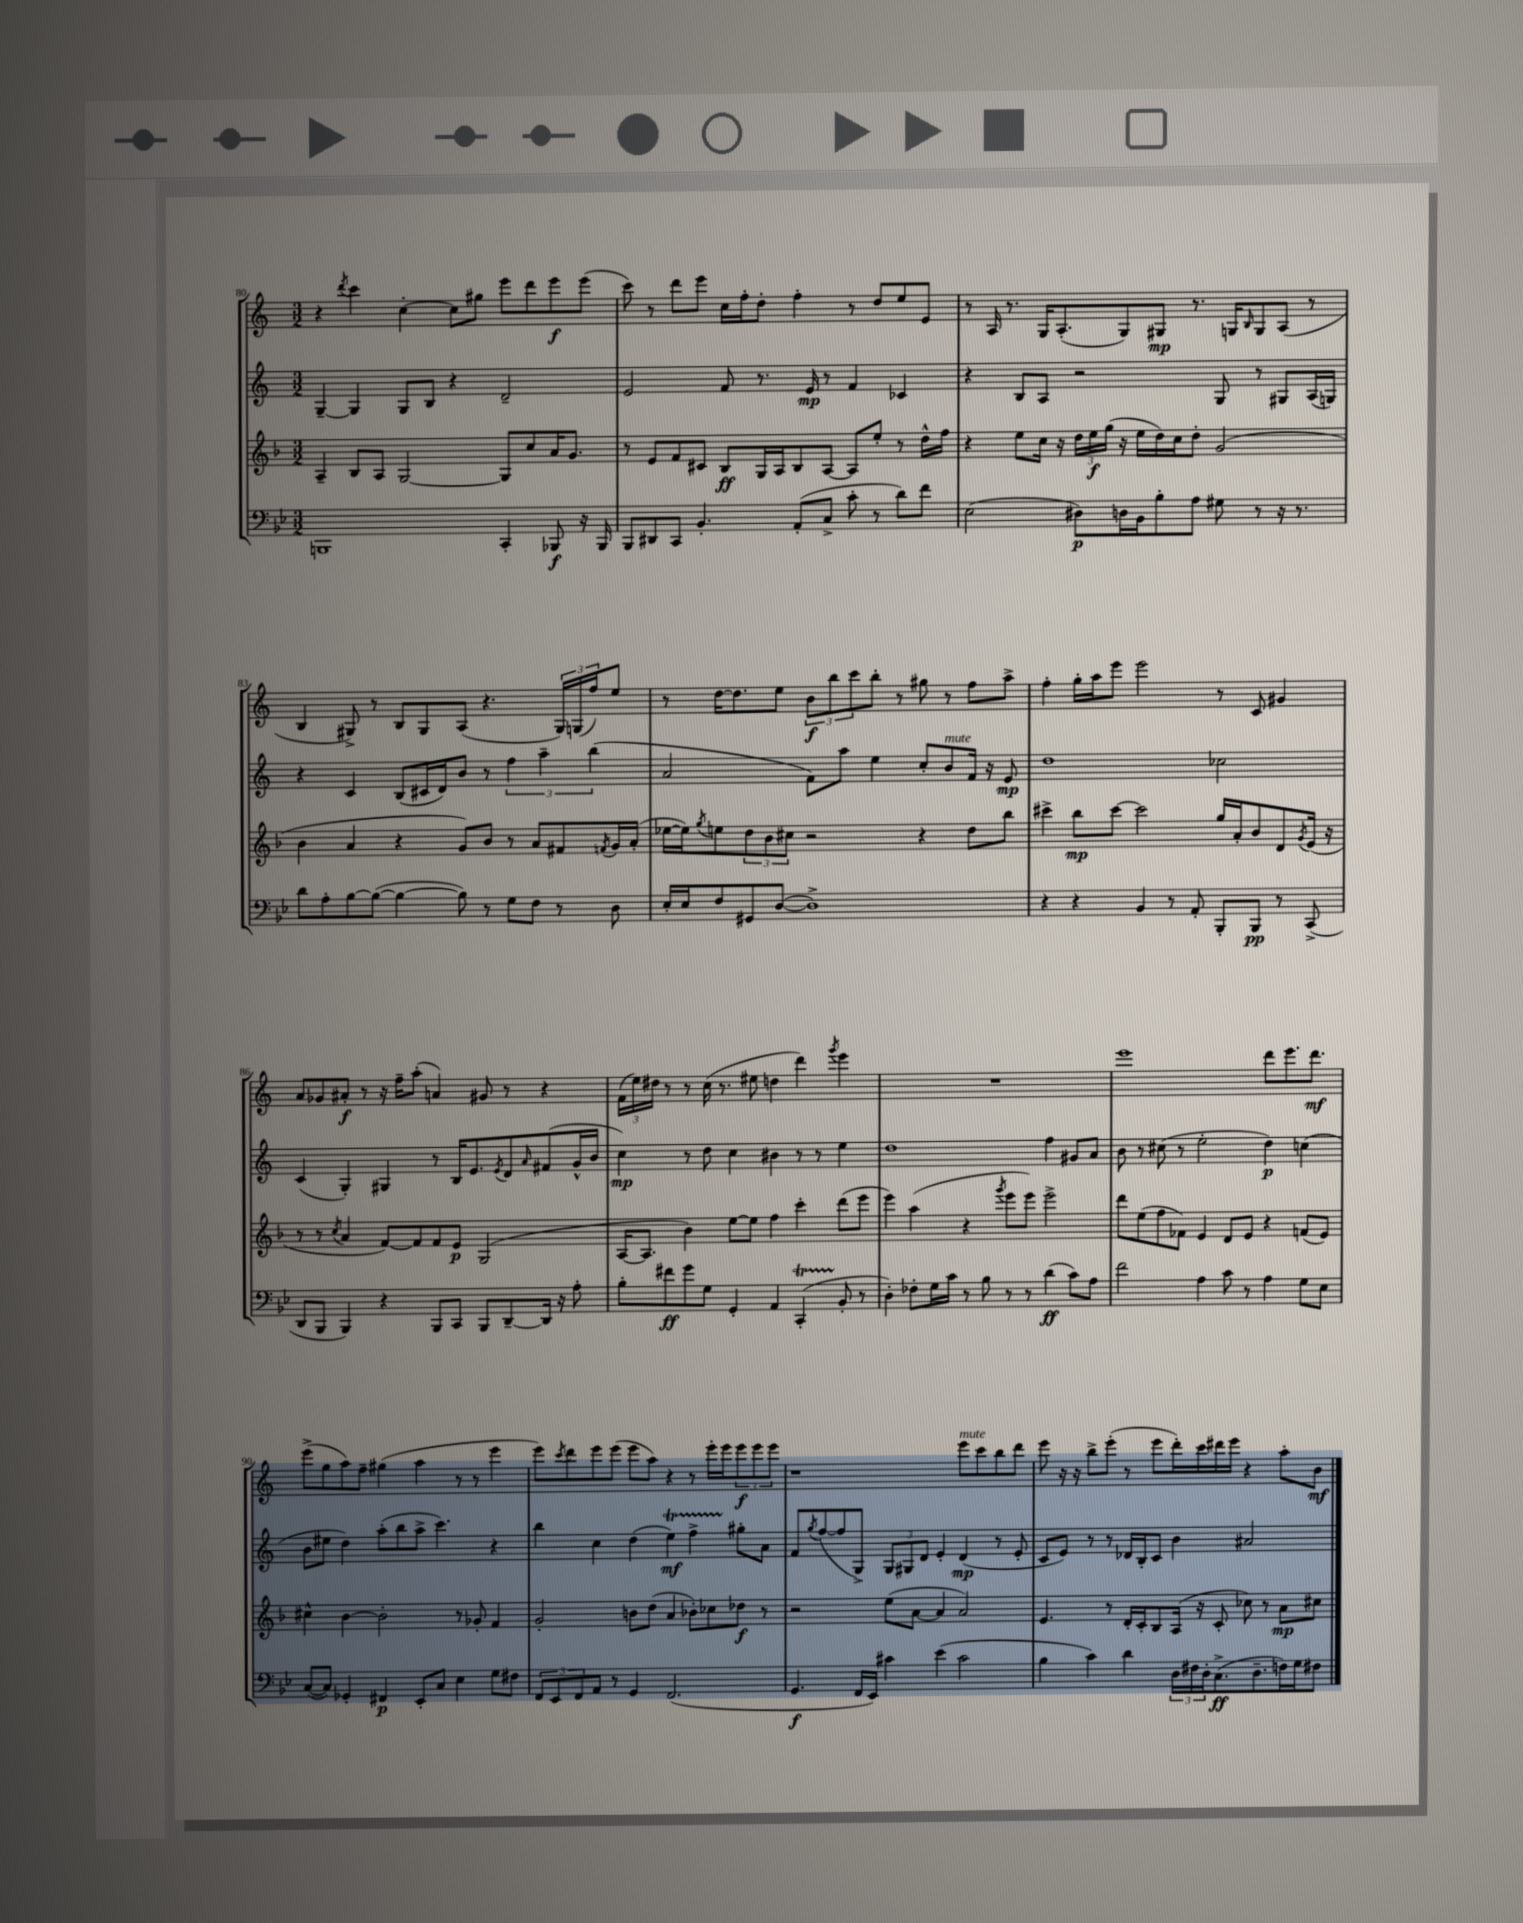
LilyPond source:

<<
\new StaffGroup <<
\new Staff = "s0" {
    \clef treble \key c \major \numericTimeSignature \time 3/2
    r4 \acciaccatura { d'''8 } c'''4 c''4~-. c''8 gis''8 e'''8 d'''8 e'''8\f e'''8( |
    c'''8) r8 d'''8 e'''8 c''16 f''16-. d''8-. f''4-. r8 d''8 e''8 e'8 |
    r8 a16 r8. g16 a8.-.( g8) gis8\mp r8. g16 \grace { b16 } g8 a8( r8 |
    b4 gis8->) r8 b8 gis8 a8( r4. \tuplet 3/2 { gis16) g16( f''16) } e''8 |
    r8 d''16~ d''8. e''8 \tuplet 3/2 { b'8\f b''8 c'''8 } b''8-. r8 gis''8 r8 f''8 a''8-> |
    f''4-. g''16-. a''16 e'''8 e'''2 r8 c'8 gis'4 |
    a'8 ges'8 ais'8-.\f r8 r16 f''16-- a''8-.( a'4) gis'8 r8 r4 |
    \tuplet 3/2 { f'16( e''16) dis''16 } r8 r8 c''16( r8. eis''8 d''4 d'''4) \acciaccatura { g'''8 } e'''4 |
    R1. |
    e'''1 d'''8 e'''8. d'''8.\mf |
    e'''8->( g''8 a''8) f''8-- gis''4( a''4 r8 r8 e'''4 |
    e'''8) \acciaccatura { c'''8 } d'''8 e'''8 e'''8( e'''8 a''8) r4 r8 e'''16-. e'''16 \tuplet 3/2 { e'''8\f e'''8 e'''8 } |
    r1 e'''8^\markup { \italic "mute" } c'''8 b''8 d'''8 |
    e'''8 r16 r16 b''8-> e'''8-.( r8 e'''8 d'''16-.) c'''16 dis'''16 e'''16 r4 a''8-. b'8\mf \bar "|." |
}
\new Staff = "s1" {
    \clef treble \key c \major \numericTimeSignature \time 3/2
    g4~-- g4 g8 b8 r4 d'2-- |
    e'2 f'8 r8. e'16\mp r8 f'4 ces'4 |
    r4 b8 a8 r2 g8 r8 gis8 a16( g16) |
    r4 c'4 b8( cis'16 d'16) b'8 r8 \tuplet 3/2 { f''4 a''4-- b''4( } |
    a'2 f'8) a''8 e''4 c''8-. b'8^\markup { \italic "mute" } f'16 r16 e'8\mp |
    d''1 ces''2 |
    c'4( g4-.) gis4 r8 b16 e'8. \acciaccatura { e'8 } d'8 \grace { a'16 } fis'8( g'16-^ b'16 |
    c''4\mp) r8 d''8 c''4 bis'4 r8 r8 e''4 |
    d''1 f''4 gis'8 a'8 |
    b'8 r8 cis''8( r8 e''2-. d''4\p) c''4( |
    b'8 eis''8 d''4) a''8-.( b''8 a''8-> c'''4.) r4 |
    b''4 c''4 d''4( e''4\startTrillSpan\mf) f''4-> gis''8-.\stopTrillSpan a'8 |
    f'8 \acciaccatura { g''8 } f''8~( f''8 g8->) \tuplet 3/2 { g8 gis8 d'8 } e'4-. d'4\mp( r8 e'8-. |
    c'8 e'8) r8 r8 des'16 b16-. c'8 b'4 ais'2 \bar "|." |
}
\new Staff = "s2" {
    \clef treble \key f \major \numericTimeSignature \time 3/2
    a4-- bes8 a8 g2~ g8 c''8 a'16 g'8. |
    r8 e'8 f'8 cis'8 bes8\ff g16 a16 bes8 a8~ a8 e''8-. r8 d''16-^ f''16 |
    r4 e''8 c''16 r16 \tuplet 3/2 { d''16 e''16\f g''16( } r16 e''16 d''16) c''16 d''8-. g'2( |
    bes'4 a'4 r4 g'8) bes'8 r8 a'8 fis'8 \acciaccatura { f'8 } g'16 a'16-.( |
    ees''16~ ees''16) \acciaccatura { g''8 } e''8 \tuplet 3/2 { d''8 bes'8 cis''8 } r2 r4 d''8 bes''8 |
    cis'''4-> bes''8\mp cis'''8~ cis'''2 g''16 a'16-. bes'8 d'8 \acciaccatura { g'8 } e'16( r16 |
    r8 r8 \acciaccatura { c''8 } a'4 f'8~) f'8 f'8 e'8\p g2( |
    a16~ a8. bes'4) e''8~ e''8 f''4 c'''4-. d'''8( e'''8 |
    e'''4) a''4( r4 \acciaccatura { g'''8 } e'''8 e'''8) e'''2-> |
    d'''8 e''8( f''8 fes'8) e'4 d'8 e'8 r4 f'8( e'8) |
    cis''4-^ bes'4~ bes'2-. r8 ges'8-. f'4 |
    g'2-. b'8 d''8( a'4 bes'8-.) ces''8 des''8\f r8 |
    r2 e''8( a'8~ a'4 a'2) |
    e'4. r8 d'16-. c'16-. bes8 a16( r16 c'8-. ces''8) r8 a'8\mp cis''8 \bar "|." |
}
\new Staff = "s3" {
    \clef bass \key bes \major \numericTimeSignature \time 3/2
    b,,1 c,4-. bes,,8\f r16 bes,,16 |
    bes,,8 dis,8 c,8 bes,4.-. a,8-.( c8-> c'8-. r8 d'8) f'8 |
    ees2( dis8\p) d16 bes,16 bes8-. a8 gis8 r8 r16 r8. |
    d'8 a8-. bes8~ bes8~( bes4~ bes8) r8 g8 f8 r8 d8 |
    ees16-. ees16 f8 gis,8 d8~( d1->) |
    r4 r4 bes,4 r8 a,8-. bes,,8-. bes,,8\pp r8 c,8->( |
    d,8 bes,,8 bes,,4) r4 bes,,8 c,8 bes,,8 d,8~-- d,16 r16 a8-. |
    bes8-. fis'8\ff g'8 g8 g,4-. a,4 c,4-.\startTrillSpan( bes,8-.\stopTrillSpan r8 |
    d4-.) fes8-. g16 c'16 r8 bes8 r8 r8 d'4\ff( c'8) a8 |
    f'2 a4 c'8 r8 a4 g8 ees8 |
    c8~( c8) ges,4-. fis,4\p ees,8-. c8 ees4 g8 fis8 |
    \tuplet 3/2 { f,8 ees,8 f,8 } a,8 r8 g,4 f,2.( |
    g,4.\f f,16 ees,16) cis'4 ees'4( cis'2 |
    bes4 c'4) d'4 \tuplet 3/2 { d16 fis16 d16-. } c8.->\ff( d8.-- f16) g16 fis8 \bar "|." |
}
>>
>>
\layout { \context { \Score currentBarNumber = #80 } }
